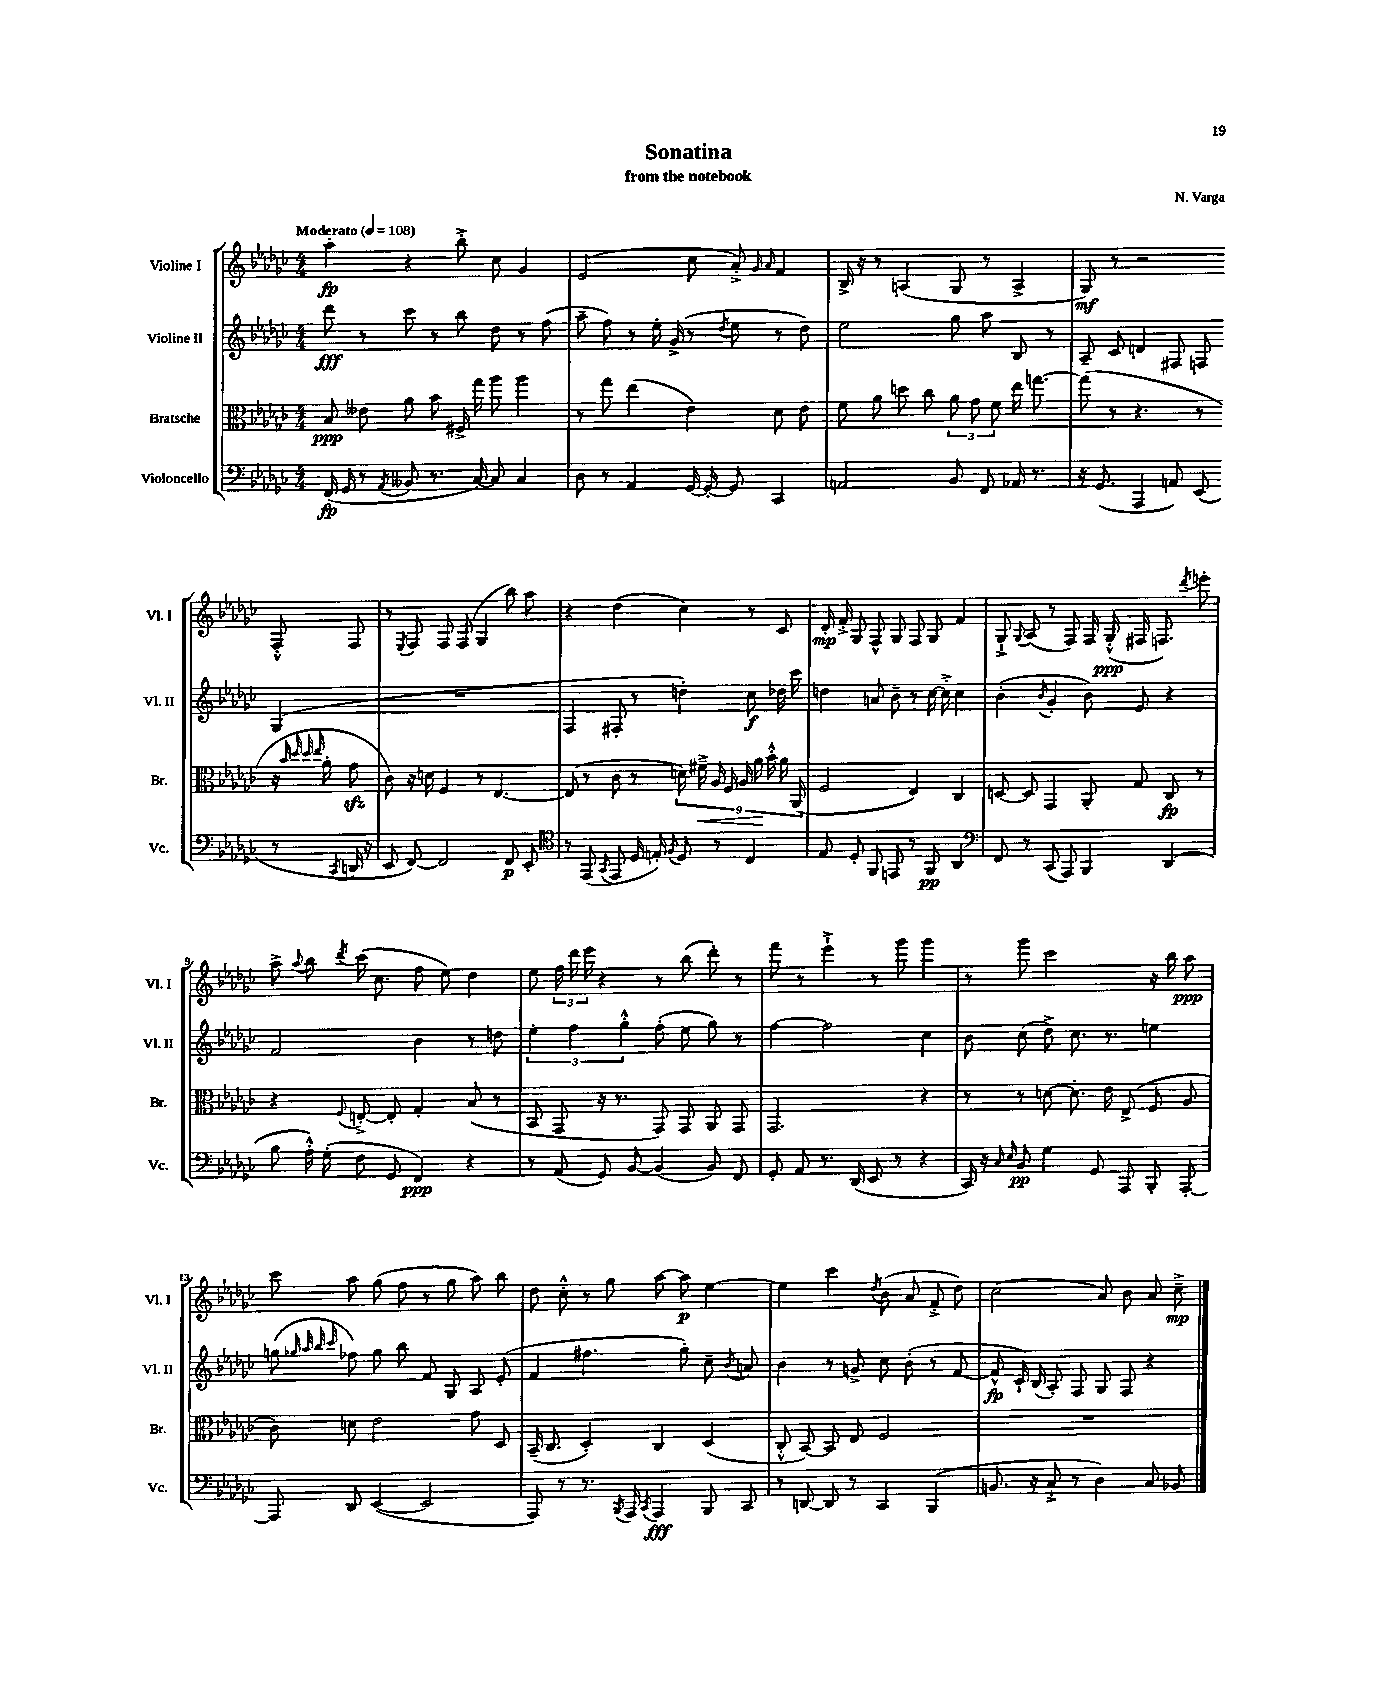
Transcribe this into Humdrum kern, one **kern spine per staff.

**kern	**kern	**kern	**kern
*staff4	*staff3	*staff2	*staff1
*clefF4	*clefC3	*clefG2	*clefG2
*k[b-e-a-d-g-c-]	*k[b-e-a-d-g-c-]	*k[b-e-a-d-g-c-]	*k[b-e-a-d-g-c-]
*M4/4	*M4/4	*M4/4	*M4/4
*MM108	*MM108	*MM108	*MM108
(16FF/	8B-/	8ddd-\	4aa-'\
16GG-/	.	.	.
8r	8e--\	8r	.
8qAA-/	.	.	.
8BB--/	8a-\	8ccc-\	4r
8.r	8b-\	8r	.
.	16F#^/	8bb-\	8bb-'^\
[16C-/)	16gg-\	.	.
8C-/]	8aa-\	8dd-\	8cc-\
4C-/	4aa-\	8r	4g-/
.	.	(8ff\	.
=	=	=	=
8D-\	8r	8aa-~\	(2e-/
8r	8gg-\	8ff\)	.
4AA-/	(4ee-\	8r	.
.	.	16ee-'\	.
.	.	(16g-^/	.
[16GG-/	4e-\)	8r	8cc-\
16GG-'/_	.	.	.
.	.	8qdd-/	.
8GG-/]	.	8ee-\	8a-'^/)
.	.	.	16qqg-/
.	.	.	16qqa-/
4CC-/	8d-\	8r	4f/
.	8e-\	8dd-\)	.
=	=	=	=
2AA/	8f\	2ee-\	16B-^/
.	.	.	16r
.	8a-\	.	8r
.	8dd\	.	(4A/
.	8cc-\	.	.
8BB-/	12a-\	8gg-\	8G-/
.	12g-\	.	.
8FF/	.	8aa-\	8r
.	12f\	.	.
16AA-/	16ee-\	8B-/	4A^/
8.r	[8.gg\	.	.
.	.	8r	.
=	=	=	=
16r	(8gg\]	8A-~/	8G-/)
(8.GG-/	.	.	.
.	8r	8c-/	8r
4AAA-/	4.r	4d/	2r
8AA/)	.	8F#/	.
(8EE-/	8r	8F/	.
8r	16r	(4G-/	8F'^^/
.	32qqb-/	.	.
.	32qqdd-/	.	.
.	32qqdd-/	.	.
.	32qqee-/	.	.
.	16a-'\	.	.
8qCC-/	.	.	.
16DD/	8g-\	.	8F/
16r	.	.	.
=	=	=	=
8EE-/	8c-\)	1r	8r
.	.	.	8qE-/
[8FF/)	16r	.	8F/
.	16d\	.	.
2FF/]	4F/	.	8F/
.	.	.	(8F/
.	8r	.	4G-/
.	[4.E-/	.	.
8FF/	.	.	8bb-\)
8EE-'/	.	.	8aa-\
=	=	=	=
*clefC4	*	*	*
8r	(8E-/]	4F/	4r
(8EE-/	8r	.	.
8qGG-/	.	.	.
8EE-/	8c-\	8F#'/	(4dd-\
16D-/	8r	8r	.
16E'/)	.	.	.
8qF/	.	.	.
8D-/	18d\)	4dd'\)	4cc-\)
.	18f#~^\	.	.
.	18A-/	.	.
8r	.	.	.
.	18F/	.	.
.	18A-/	.	.
4C-/	.	8cc-\	8r
.	18a-\	.	.
.	18b-'^^\	.	.
.	.	16dd-\	8c-/
.	18a-\	.	.
.	.	16ccc-\	.
.	(18AA-/	.	.
=	=	=	=
8E-/	2F/	4dd\	16d-'/
.	.	.	16f'^/
8D-'/	.	.	8G-/
8FF/	.	8a/	8F^^/
8EE/	.	8b-~\	8G-/
8r	4E-/)	8r	8F/
8FF/	.	[16cc-\	8G-/
.	.	16cc-'^\]	.
4AA-/	4C-/	4cc-\	4f/
=	=	=	=
*clefF4	*	*	*
8FF/	[8D/	(4b-'\	8G-`^/
.	.	.	8qqG-/
8r	8D/]	.	(8A-/
.	.	8qb-/	.
(8CC-/	4GG-/	4g-'/	8r
8AAA-/)	.	.	8F/)
4BBB-/	8AA-'/	8b-\)	16F/
.	.	.	(16G-'^^/
.	8G-/	8e-/	16F#/
.	.	.	8.F/)
(4DD-/	8C-/	4r	.
.	.	.	8qddd-/
.	8r	.	8eee'\
=	=	=	=
8B-\	4r	2f/	8aa-^\
.	.	.	8qqaa-/
16A-'^^\)	.	.	8bb-\
(16G-'\	.	.	.
.	8qqF/	.	8qddd-/
8F\	[8E'^/	.	(16ccc-\
.	.	.	8.cc-\
8GG-/	8E'/]	.	.
4FF/)	4G-'/	4b-\	8ff\
.	.	.	8ee-\)
4r	(8B-/	8r	4dd-\
.	8r	8dd\	.
=	=	=	=
8r	8BB-/	6ee-'\	8ee-\
(8AA-/	8GG-/	.	24ff\
.	.	6ff\	24ddd-\
.	.	.	24eee-\
8GG-/)	16r	.	4r
.	8.r	.	.
.	.	6gg-'^^\	.
[8BB-/	.	.	.
(4BB-/]	8GG-/)	(8ff'\	8r
.	8GG-/	8ee-\	(8bb-\
8BB-/)	8AA-/	8gg-\)	8ddd-'\)
8FF/	8GG-/	8r	8r
=	=	=	=
8GG-'/	2.GG-/	[4ff\	8fff\
8AA-/	.	.	8r
8.r	.	2ff\]	4eee-`^\
(16DD-/	.	.	.
8EE-/	.	.	8r
8r	.	.	8ggg-\
4r	4r	4cc-\	4ggg-\
=	=	=	=
16CC-/)	8r	8b-\	8r
16r	.	.	.
16qqC-/	.	.	.
16qqE-/	.	.	.
8BB-/	8r	(8cc-\	8ggg-\
4G-\	[8d\	8dd-^\)	2ccc-\
.	8.d'\]	8.cc-\	.
8GG-/	.	.	.
.	16e-\	8.r	.
8AAA-/	(8E-^/	.	.
8BBB-'/	8F/	4ee\	16r
.	.	.	16bb-\
[8AAA-'/	8A-/	.	8aa-\
=	=	=	=
8AAA-/]	8c-\)	(8gg\	8ccc-\
.	.	32qqgg-/	.
.	.	32qqaa-/	.
.	.	32qqbb-/	.
.	.	32qqccc-/	.
8DD-/	8d\	8ff-\)	8aa-\
([4EE-/	2e-\	8gg-\	(8gg-\
.	.	8bb-\	8ff\
2EE-/]	.	8f/	8r
.	.	8G-/	8gg-\
.	8g-\	8A-/	8aa-\)
.	8D-/	(8e-'/	8bb-\
=	=	=	=
8AAA-/)	(16BB-~/	4f/	8dd-\
.	8.C-/	.	.
8r	.	.	8cc-'^^\
8.r	4D-'/)	4.ff#\	8r
.	.	.	8gg-\
8qBBB-/	.	.	.
16AAA-/	.	.	.
8qCC-/	.	.	.
4AAA-/	4C-/	.	[8aa-\
.	.	8gg-'\)	8aa-\]
8BBB-/	(4D-/	8cc-~\	[4ee-\
.	.	8qb-/	.
8CC-/	.	8a/	.
=	=	=	=
8r	8C-'^^/	4b-\	4ee-\]
[8DD/	[8BB-/)	.	.
8DD/]	8BB-/]	8r	4ccc-\
8r	8E-/	8g^/	.
.	.	.	8qdd-/
4CC-/	2F/	8cc-\	(8b-\
.	.	(8b-'\	8a-/
(4BBB-/	.	8r	8f'^/
.	.	[8f/	8dd-\)
=	=	=	=
8.BB/	1r	8f^^/]	(2cc-\
.	.	16c-`/)	.
16r	.	(16B-/	.
8C-`^/	.	8A-'/)	.
8r	.	8F/	.
4D-\)	.	8G-/	8a-/)
.	.	8F/	8b-\
8C-/	.	4r	8a-/
8BB-/	.	.	8cc-~^\
==	==	==	==
*-	*-	*-	*-
